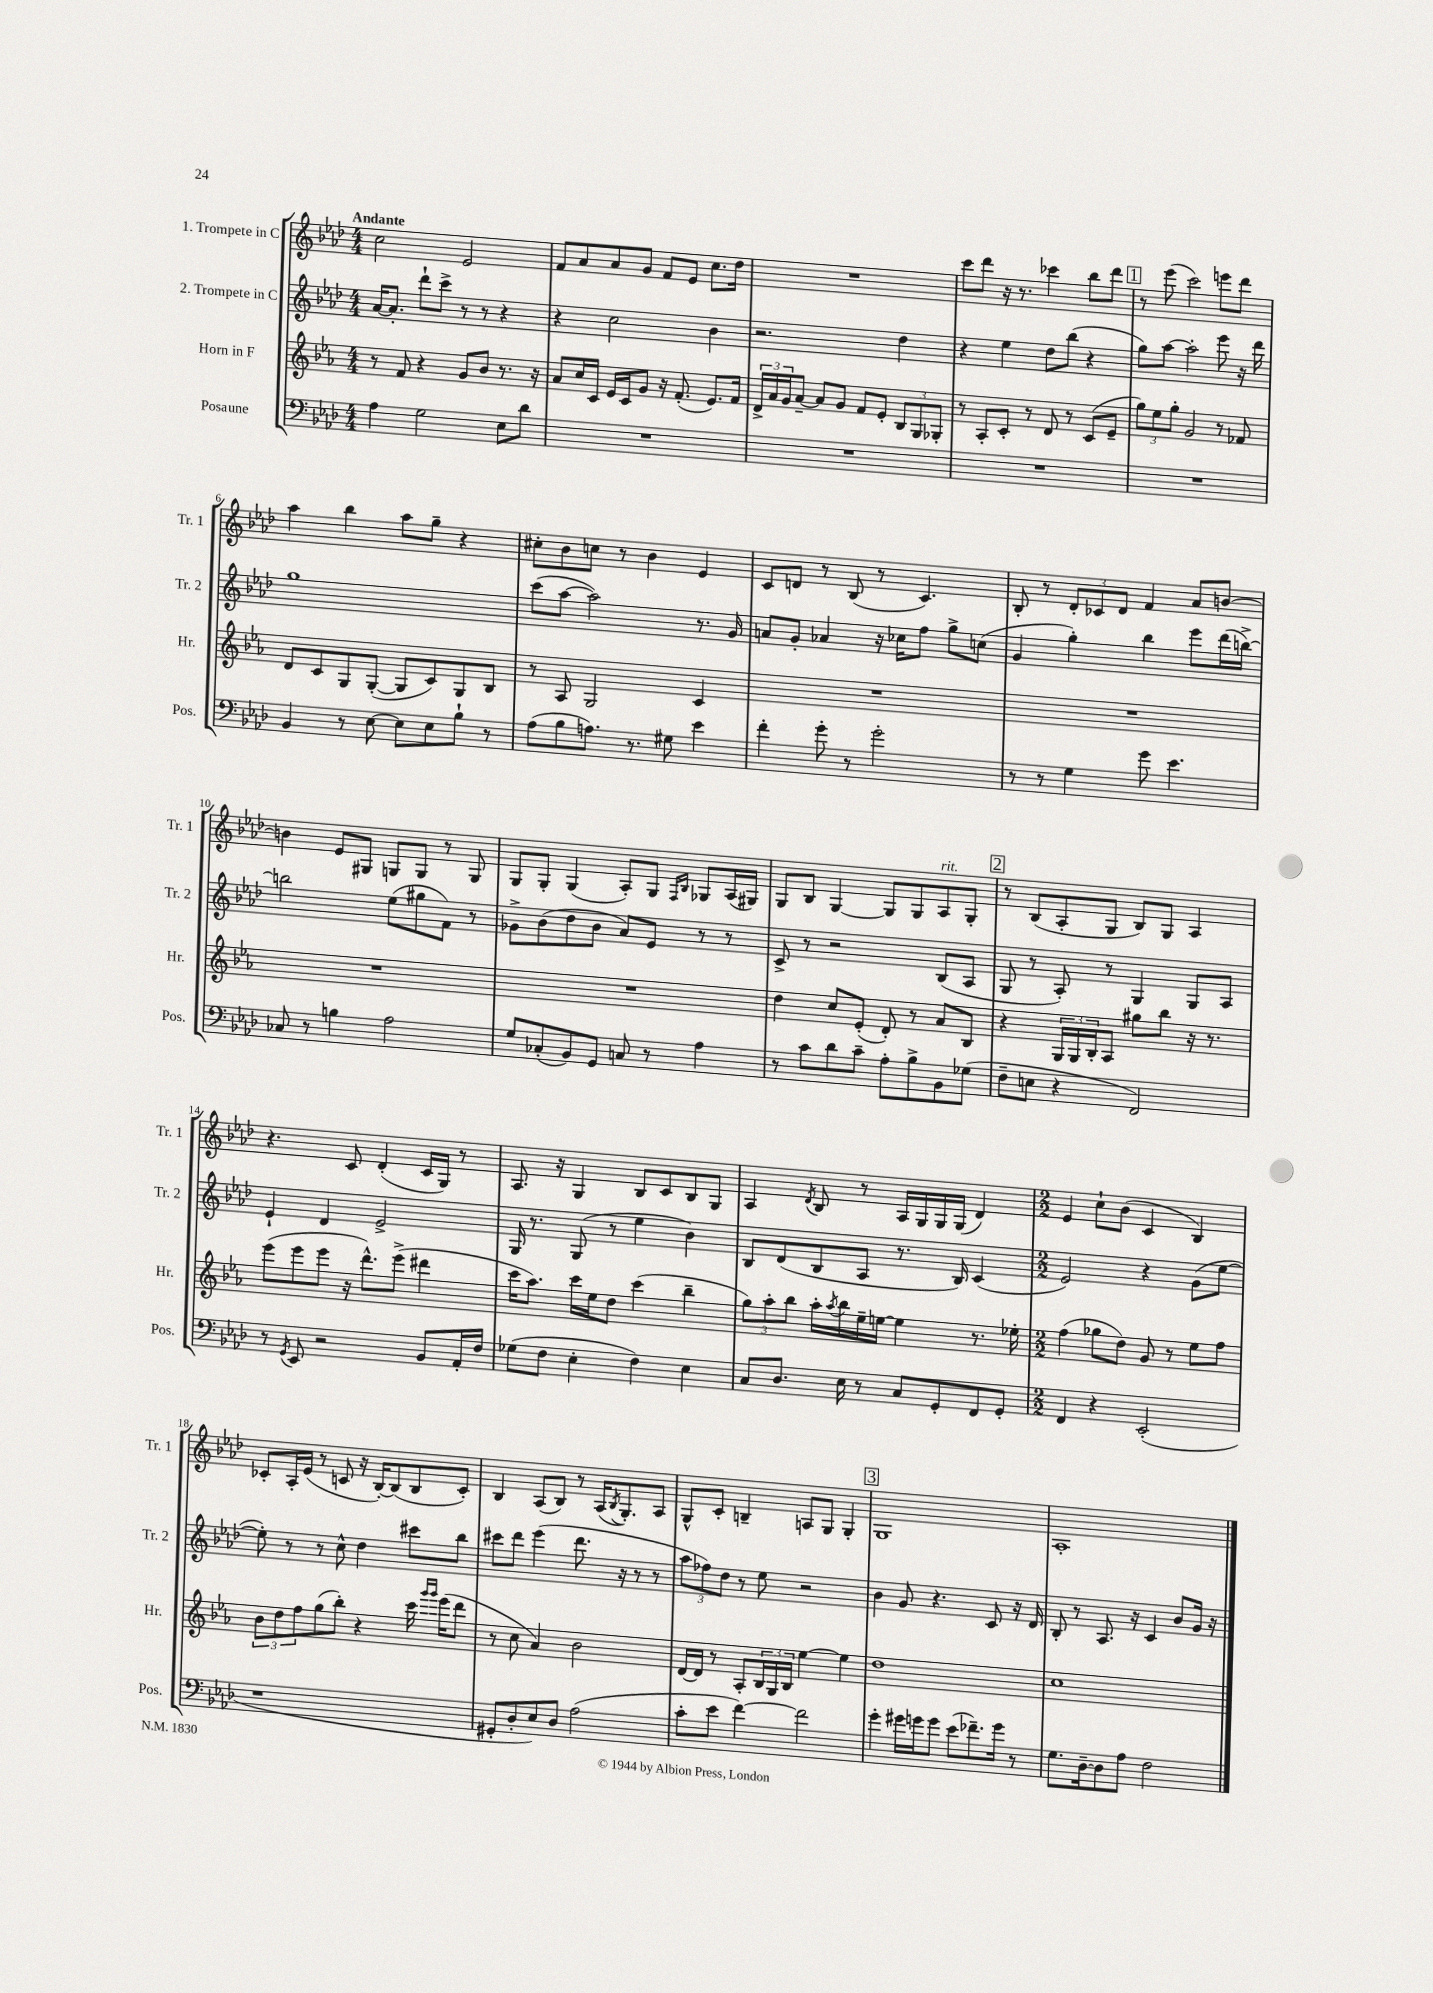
<<
\new StaffGroup <<
\new Staff = "s0" \with { instrumentName = "1. Trompete in C" shortInstrumentName = "Tr. 1" } {
    \clef treble \key aes \major \numericTimeSignature \time 4/4 \tempo "Andante"
    c''2 ees'2 |
    f'8 aes'8 aes'8 g'8 f'8 ees'8 c''8. des''16 |
    R1 |
    c'''8 des'''8 r16 r8. ces'''4 bes''8 des'''8 |
    \mark \markup { \box "1" } r8 ees'''8( c'''2) e'''8 des'''8 |
    aes''4 bes''4 aes''8 g''8-- r4 |
    cis''8-. bes'8 c''8 r8 bes'4 ees'4 |
    c'8 d'8 r8 bes8( r8 c'4.) |
    bes8-. r8 \tuplet 3/2 { des'8-. ces'8 des'8 } f'4 aes'8 b'8~ |
    b'4 ees'8 gis8 g8 g8 r8 g8 |
    g8 g8-. g4( aes8-.) g8 \grace { f16 bes16 } ges8 aes16( gis16) |
    g8 bes8 g4~ g8 g8 aes8^\markup { \italic "rit." } g8-. |
    \mark \markup { \box "2" } r8 bes8( aes8-. g8 bes8) g8 aes4 |
    r4. c'8 des'4-.( c'16 g16) r8 |
    aes8. r16 g4 bes8 c'8 bes8 g8 |
    aes4 \acciaccatura { des'8 } bes8 r8 aes16 g16 g16 g16( des'4) |
    \numericTimeSignature \time 2/2 ees'4 c''8-! bes'8( c'4 bes4) |
    ces'8-. aes16-. ees'16( r8 c'8 r16 bes16~-.) bes8( bes8 c'8-.) |
    bes4 aes8( bes8) r8 aes16( \acciaccatura { bes8 } g8.-.) aes8 |
    g8-^ c'8-. b4-- a8 g8 g4-. |
    \mark \markup { \box "3" } g1 |
    aes1-. \bar "|." |
}
\new Staff = "s1" \with { instrumentName = "2. Trompete in C" shortInstrumentName = "Tr. 2" } {
    \clef treble \key aes \major \numericTimeSignature \time 4/4
    aes'16~ aes'8.-. des'''8-! c'''8-> r8 r8 r4 |
    r4 c''2 bes'4 |
    r2. des''4 |
    r4 ees''4 des''8 bes''8( r4 |
    \mark \markup { \box "1" } g''8) aes''8~ aes''2-. ees'''8 r16 des'''16 |
    g''1 |
    c'''8( aes''8~ aes''2) r8. g'16 |
    a'8 g'8-. aes'4 r16 ces''16 f''8 g''8-> c''8( |
    g'4 g''4-.) bes''4 ees'''8 des'''16( b''16~->) |
    b''2 ees''8( gis''8 f'8) r8 |
    ges'8-> bes'8( des''8 bes'8 aes'8) ees'8 r8 r8 |
    c'8-> r8 r2 bes8( aes8 |
    \mark \markup { \box "2" } g8 r8 aes8-.) r8 g4 g8 aes8 |
    ees'4-! des'4 ees'2-> |
    g16 r8. g8( r8 ees''4 bes'4) |
    bes8 des'8( bes8 aes8 r8. bes16) c'4( |
    \numericTimeSignature \time 2/2 ees'2) r4 g'8( ees''8~ |
    ees''8-.) r8 r8 c''8-^ des''4 cis'''8 bes''8 |
    cis'''8 des'''8 ees'''4( des'''8. r16 r8 r8 |
    \tuplet 3/2 { aes''8 fes''8) des''8 } r8 ees''8 r2 |
    \mark \markup { \box "3" } bes'4 g'8 r4. c'8 r16 des'16 |
    bes8-. r8 aes8. r16 c'4 bes'8 g'16 r16 \bar "|." |
}
\new Staff = "s2" \with { instrumentName = "Horn in F" shortInstrumentName = "Hr." } {
    \clef treble \key ees \major \numericTimeSignature \time 4/4
    r8 f'8 r4 g'8 bes'8 r8. r16 |
    aes'8 c''16 c'16 ees'16 c'16 g'8 r16 f'8.-.( ees'8.) f'16 |
    \tuplet 3/2 { d'16-> aes'16 g'16 } aes'8~-- aes'8 g'8 f'8 ees'8-. \tuplet 3/2 { bes8 g8 ges8-. } |
    r8 aes8-. c'8-. r8 d'8 r8 c'8( ees'8-- |
    \mark \markup { \box "1" } \tuplet 3/2 { g''8) ees''8 g''8-. } g'2 r8 fes'8 |
    d'8 c'8 g8 g8~-.( g8 c'8) g8 bes8 |
    r8 aes8 g2 c'4 |
    R1 |
    R1 |
    R1 |
    R1 |
    d''4 c''8 ees'8-.( d'8-.) r8 aes'8 bes8 |
    \mark \markup { \box "2" } r4 \tuplet 3/2 { g16 g16 bes16-. } aes8 gis''8 bes''8 r16 r8. |
    ees'''8( ees'''8 ees'''8 r16 d'''8.-^) ees'''8->( dis'''4 |
    c'''16 aes''8.) c'''16 ees''16 d''8 c'''4( bes''4-- |
    \tuplet 3/2 { g''8) aes''8-. bes''8 } aes''16-. \acciaccatura { aes''8 } bes''16 ees''16-- e''16~ e''4 r8. ees''16-. |
    \numericTimeSignature \time 2/2 f''4( ges''8 d''8) g'8 r8 ees''8 f''8 |
    \tuplet 3/2 { bes'8 d''8 f''8 } g''8( bes''8-.) r4 c'''16 \grace { g'''16 g'''16 } ees'''16( d'''8 |
    r8 c''8 aes'4) bes'2 |
    d'16~ d'16 r8 aes8-. \tuplet 3/2 { bes16 g16 bes16 } ees''4~ ees''4 |
    \mark \markup { \box "3" } d''1 |
    c''1 \bar "|." |
}
\new Staff = "s3" \with { instrumentName = "Posaune" shortInstrumentName = "Pos." } {
    \clef bass \key aes \major \numericTimeSignature \time 4/4
    aes4 g2 ees8 des'8 |
    R1 |
    R1 |
    R1 |
    \mark \markup { \box "1" } R1 |
    bes,4 r8 ees8~ ees8 ees8 bes8-! r8 |
    aes8( bes8 a8.) r8. gis8 ees'4 |
    f'4-. g'8-. r8 g'2-. |
    r8 r8 g4 g'8 ees'4. |
    ces8 r8 b4 aes2 |
    g8 ces8-.( bes,8) g,8 c8 r8 aes4 |
    r8 c'8 des'8 c'8-- aes8-. bes8-> bes,8 ges8( |
    \mark \markup { \box "2" } f8-- e8 r4 f,2) |
    r8 \acciaccatura { g,8 } ees,8 r2 bes,8 aes,16-. f16 |
    ges8( f8 ees4-. f4) ees4 |
    c8 des8. ees16 r8 c8 g,8-. f,8 g,8-. |
    \numericTimeSignature \time 2/2 f,4 r4 ees,2-.( |
    r1 |
    gis,8-. des8-. ees8) des8 aes2( |
    c'8-. ees'8 f'4~) f'2 |
    \mark \markup { \box "3" } g'4-. gis'16 g'16 g'8 ees'8( fes'8.--) g'16 r8 |
    g8. des16~-- des8 aes8 f2 \bar "|." |
}
>>
>>
